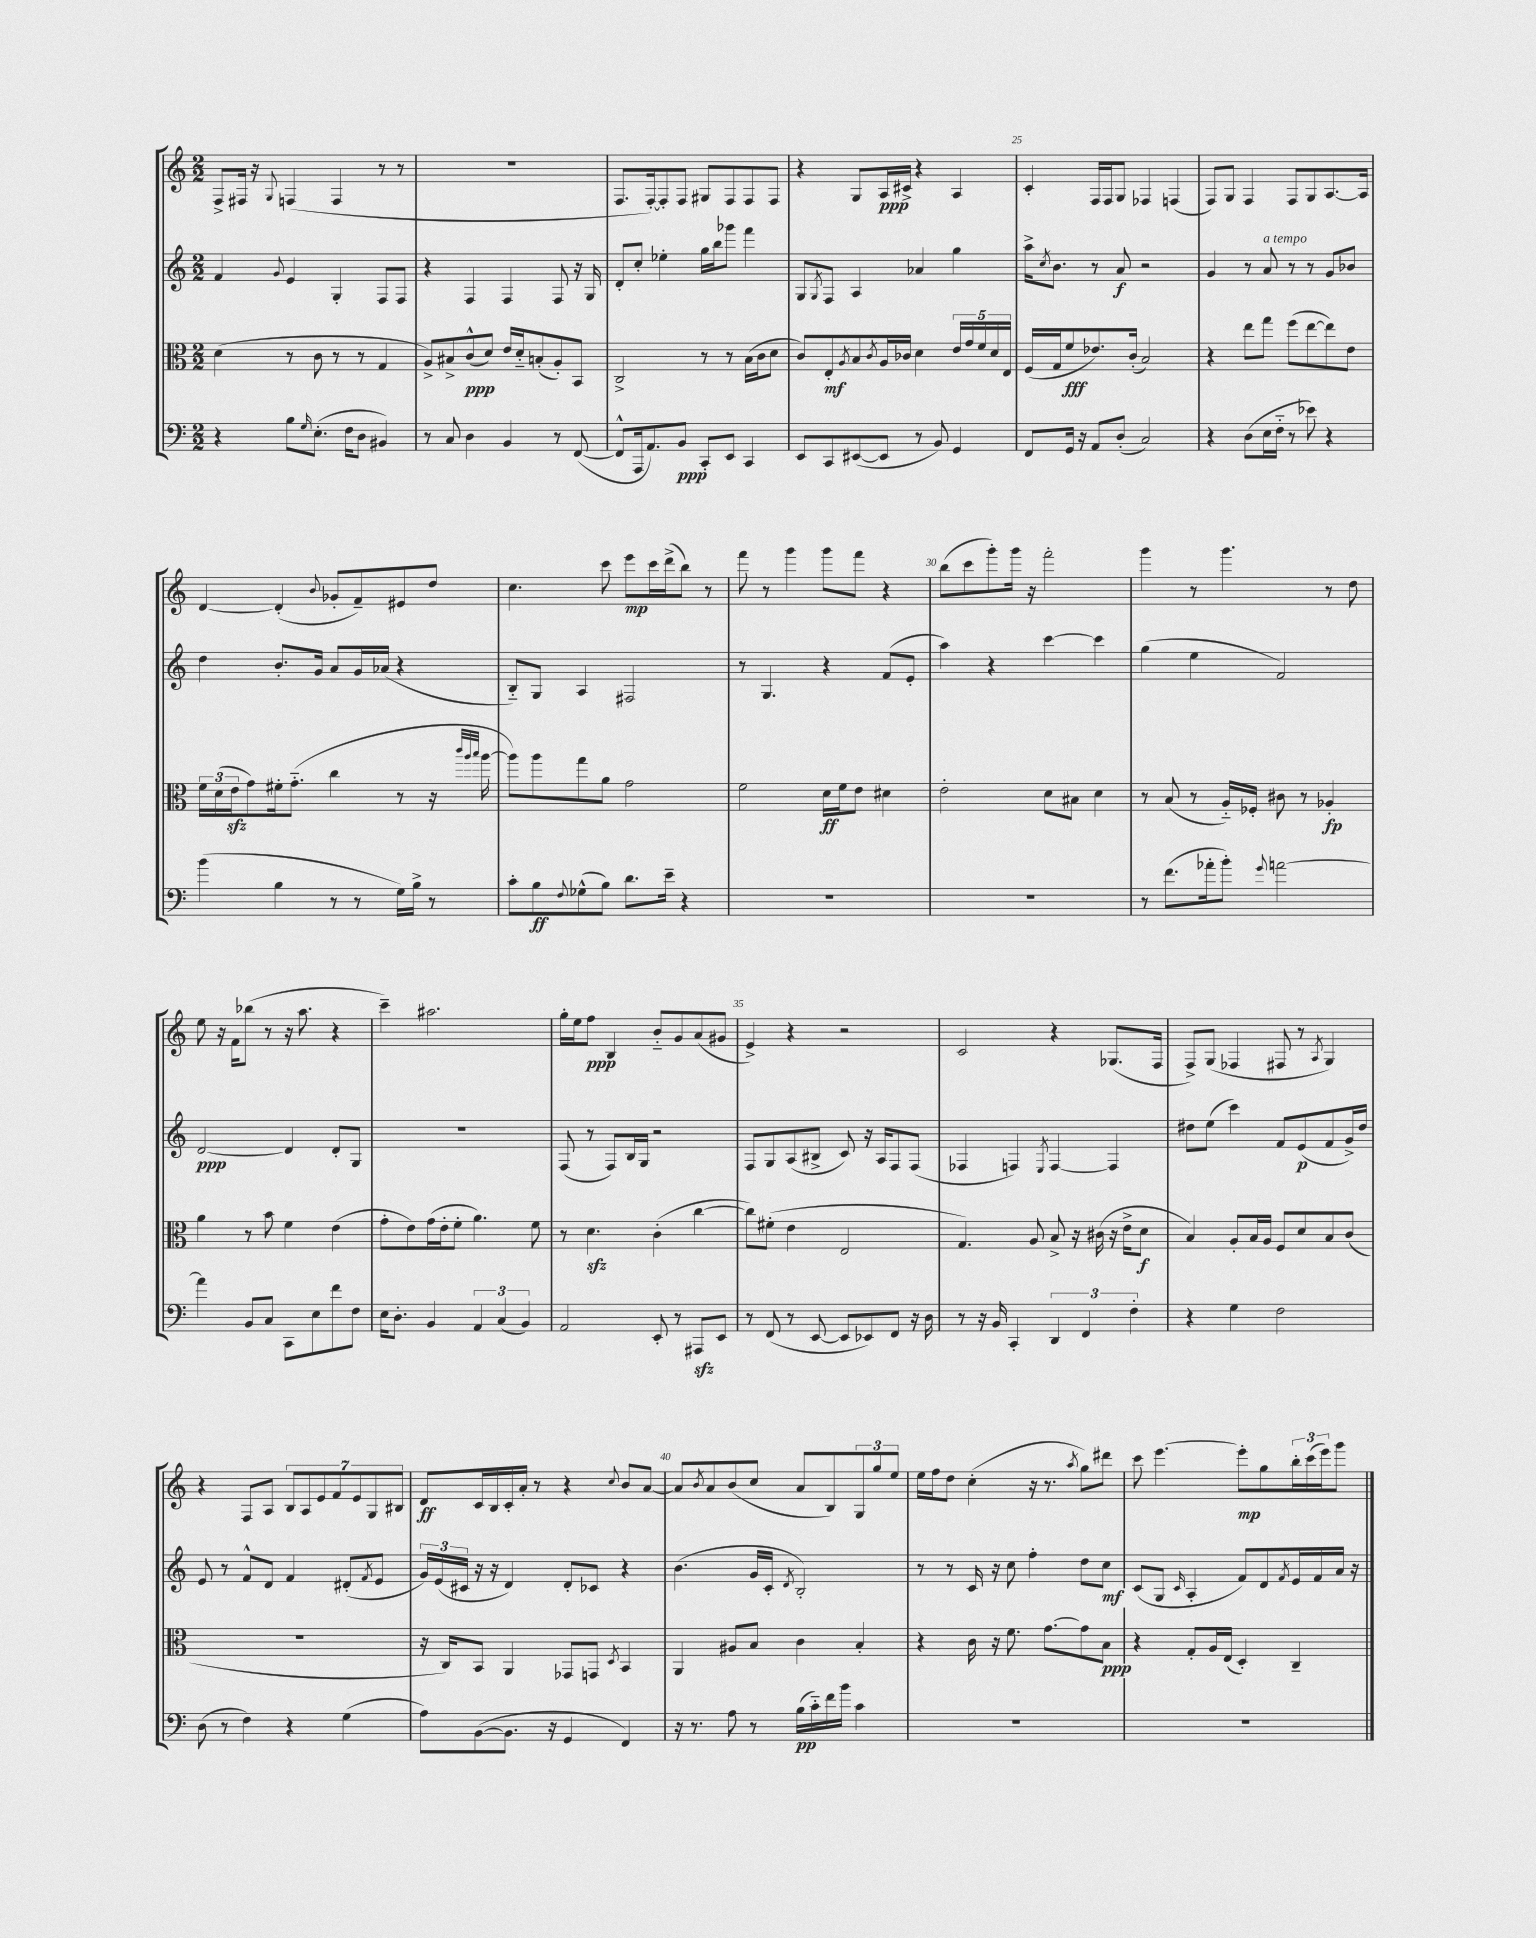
<<
\new StaffGroup <<
\new Staff = "s0" {
    \clef treble \key c \major \numericTimeSignature \time 2/2
    f8-> fis16 r16 \appoggiatura { g8 } f4( f4 r8 r8 |
    R1 |
    f8. f16~-.) f8-. f8 gis8 f8 f8 f8 |
    r4 g8 a16\ppp cis'16-> r4 a4 |
    c'4-. f16 f16 g8 fes4 f4( |
    f8) g8 f4 f8 g8 a8.~ a16 |
    d'4~ d'4-.( \appoggiatura { b'8 } ges'8-. f'8--) eis'8 d''8 |
    c''4. c'''8 e'''8\mp c'''16 d'''16->( b''8) r8 |
    f'''8 r8 g'''4 g'''8 f'''8 r4 |
    b''8( c'''8 g'''8-.) g'''16 r16 f'''2-. |
    g'''4 r8 g'''4. r8 d''8 |
    e''8 r16 f'16 bes''8( r8 r16 a''8. r4 |
    c'''4--) ais''2. |
    g''16-. e''16 f''8\ppp b4 b'8-_ g'8 a'8( gis'8 |
    e'4->) r4 r2 |
    c'2 r4 ges8.( f16 |
    f8->) g8( fes4 fis8 r8 \acciaccatura { a8 } g4) |
    r4 f8 a8 \tuplet 7/4 { b8 a8 e'8 f'8 e'8 g8 bis8 } |
    d'8\ff c'16 b16 c'16-. a'16-. r8 r4 \appoggiatura { c''8 } b'8 a'8~ |
    a'8 \acciaccatura { b'8 } a'8 b'8( c''8 a'8 b8) \tuplet 3/2 { g8 g''8 e''8 } |
    e''16 f''16 d''8 c''4-.( r16 r8. \acciaccatura { a''8 } g''8) dis'''8 |
    c'''8 e'''4.~ e'''8-.\mp g''8 \tuplet 3/2 { b''16-. c'''16( e'''16) } g'''8 \bar "|." |
}
\new Staff = "s1" {
    \clef treble \key c \major \numericTimeSignature \time 2/2
    f'4 \appoggiatura { g'8 } e'4 g4-. f8 f8 |
    r4 f4 f4 f8 r16 g16 |
    d'8-. c''8-. ees''4-. g''16 b''16 ges'''8 f'''4 |
    g8 \acciaccatura { g8 } f8 a4 aes'4 g''4 |
    a''16-> \acciaccatura { c''8 } b'8. r8 a'8\f r2 |
    g'4 r8 a'8^\markup { \italic "a tempo" } r8 r8 g'8 bes'8 |
    d''4 b'8.-. g'16 a'8 g'16 aes'16( r4 |
    b8-_) g8 a4 fis2 |
    r8 g4. r4 f'8( e'8-. |
    a''4) r4 c'''4~ c'''4 |
    g''4( e''4 f'2) |
    d'2~\ppp d'4 d'8-. g8 |
    R1 |
    f8( r8 f8) b16 g16 r2 |
    f8 g8 a8( bis8-> c'8) r16 a16 f8 f8( |
    fes4 f4) \acciaccatura { e8 } f4~ f4 |
    dis''8 e''8( c'''4) f'8 e'8\p( f'8 g'16->) dis''16 |
    e'8 r8 f'8-^ d'8 f'4 dis'8-.( \acciaccatura { f'8 } e'8 |
    \tuplet 3/2 { g'16) e'16( cis'16 } r16 r16 d'4) d'8-. ces'8 r4 |
    b'4.( g'16 c'16-. \acciaccatura { d'8 } b2-.) |
    r8 r8 c'16 r16 c''8 f''4-. d''8 c''8\mf |
    c'8( g8 \grace { c'16 } a4-. f'8) d'8 \acciaccatura { f'8 } e'16 f'16 a'16 r16 \bar "|." |
}
\new Staff = "s2" {
    \clef alto \key c \major \numericTimeSignature \time 2/2
    d'4( r8 c'8 r8 r8 g4 |
    a8->) bis8-> c'8-^\ppp( d'8) e'16 d'16-_ b8-.( a8-.) b,8 |
    c2-> r8 r8 b16( c'16 d'8 |
    c'8) e8-.\mf \acciaccatura { a8 } b8 \acciaccatura { c'8 } a16 ces'16 d'4 \tuplet 5/4 { e'16 g'16 f'16 d'16 e16 } |
    f16( g16 f'8\fff ees'8.) c'16-.( b2) |
    r4 e''8 g''8 f''8( e''8~ e''8) e'8 |
    \tuplet 3/2 { f'16 d'16( e'16\sfz } g'8) fis'16-. g'8.-_( c''4 r8 r16 \grace { c'''32 a''32 b''32 } a''16~ |
    a''8) a''8 g''8 a'8 g'2 |
    f'2 d'16\ff f'16 e'8 dis'4 |
    e'2-. d'8 bis8 d'4 |
    r8 b8( r8 a16-_) fes16-. cis'8 r8 aes4-.\fp |
    a'4 r8 b'8 f'4 e'4( |
    g'8-. e'8) g'16( e'16-. f'8-. a'4.) f'8 |
    r8 d'4.\sfz c'4-.( c''4~ |
    c''8) fis'8-.( e'4 e2 |
    g4.) a8 b8-> r16 cis'16( r16 e'16-> d'8\f |
    b4) a8-. b16 a16 f8 d'8 b8 c'8( |
    R1 |
    r16 c16) b,8 a,4 ges,8 g,8 \acciaccatura { d8 } b,4 |
    a,4 ais8 b8 c'4 b4-. |
    r4 c'16 r16 f'8. g'8.~ g'8 b8\ppp |
    r4 g8-. a16 e16( d4-.) c4-- \bar "|." |
}
\new Staff = "s3" {
    \clef bass \key c \major \numericTimeSignature \time 2/2
    r4 b8 \grace { g16 } e8.-.( f16 d8 bis,4) |
    r8 c8 d4 b,4 r8 f,8~( |
    f,8-^ a,,16 a,8.) b,8\ppp c,8-. e,8 c,4 |
    e,8 c,8 eis,8~( eis,8 r8 b,8) g,4 |
    f,8 g,16 r16 a,8 d8-.( c2) |
    r4 d8( e16 f16-_ r8 ees'8) r4 |
    b'4( b4 r8 r8 g16) b16-> r8 |
    c'8-. b8\ff \appoggiatura { f8 } ges8-^( b8) d'8. e'16-- r4 |
    R1 |
    R1 |
    r8 f'8.( aes'16-. b'8-.) \appoggiatura { g'8 } a'2~ |
    a'4 b,8 c8 c,8 e8 f'8 f8 |
    e16 d8.-. b,4 \tuplet 3/2 { a,4 c4( b,4) } |
    a,2 e,8-. r8 ais,,8\sfz e,8 |
    r8 f,8( r8 e,8~ e,8 ees,8) f,8 r16 d16 |
    r8 r16 b,16 c,4-. \tuplet 3/2 { d,4 f,4 f4-. } |
    r4 g4 f2 |
    d8( r8 f4) r4 g4( |
    a8) b,8~( b,8. r16 g,4 f,4) |
    r16 r8. a8 r8 b16\pp( c'16-_) f'16 b'16 c'4 |
    R1 |
    R1 \bar "|." |
}
>>
>>
\layout { \context { \Score currentBarNumber = #21 \override BarNumber.break-visibility = ##(#f #t #t) barNumberVisibility = #(every-nth-bar-number-visible 5) } }
